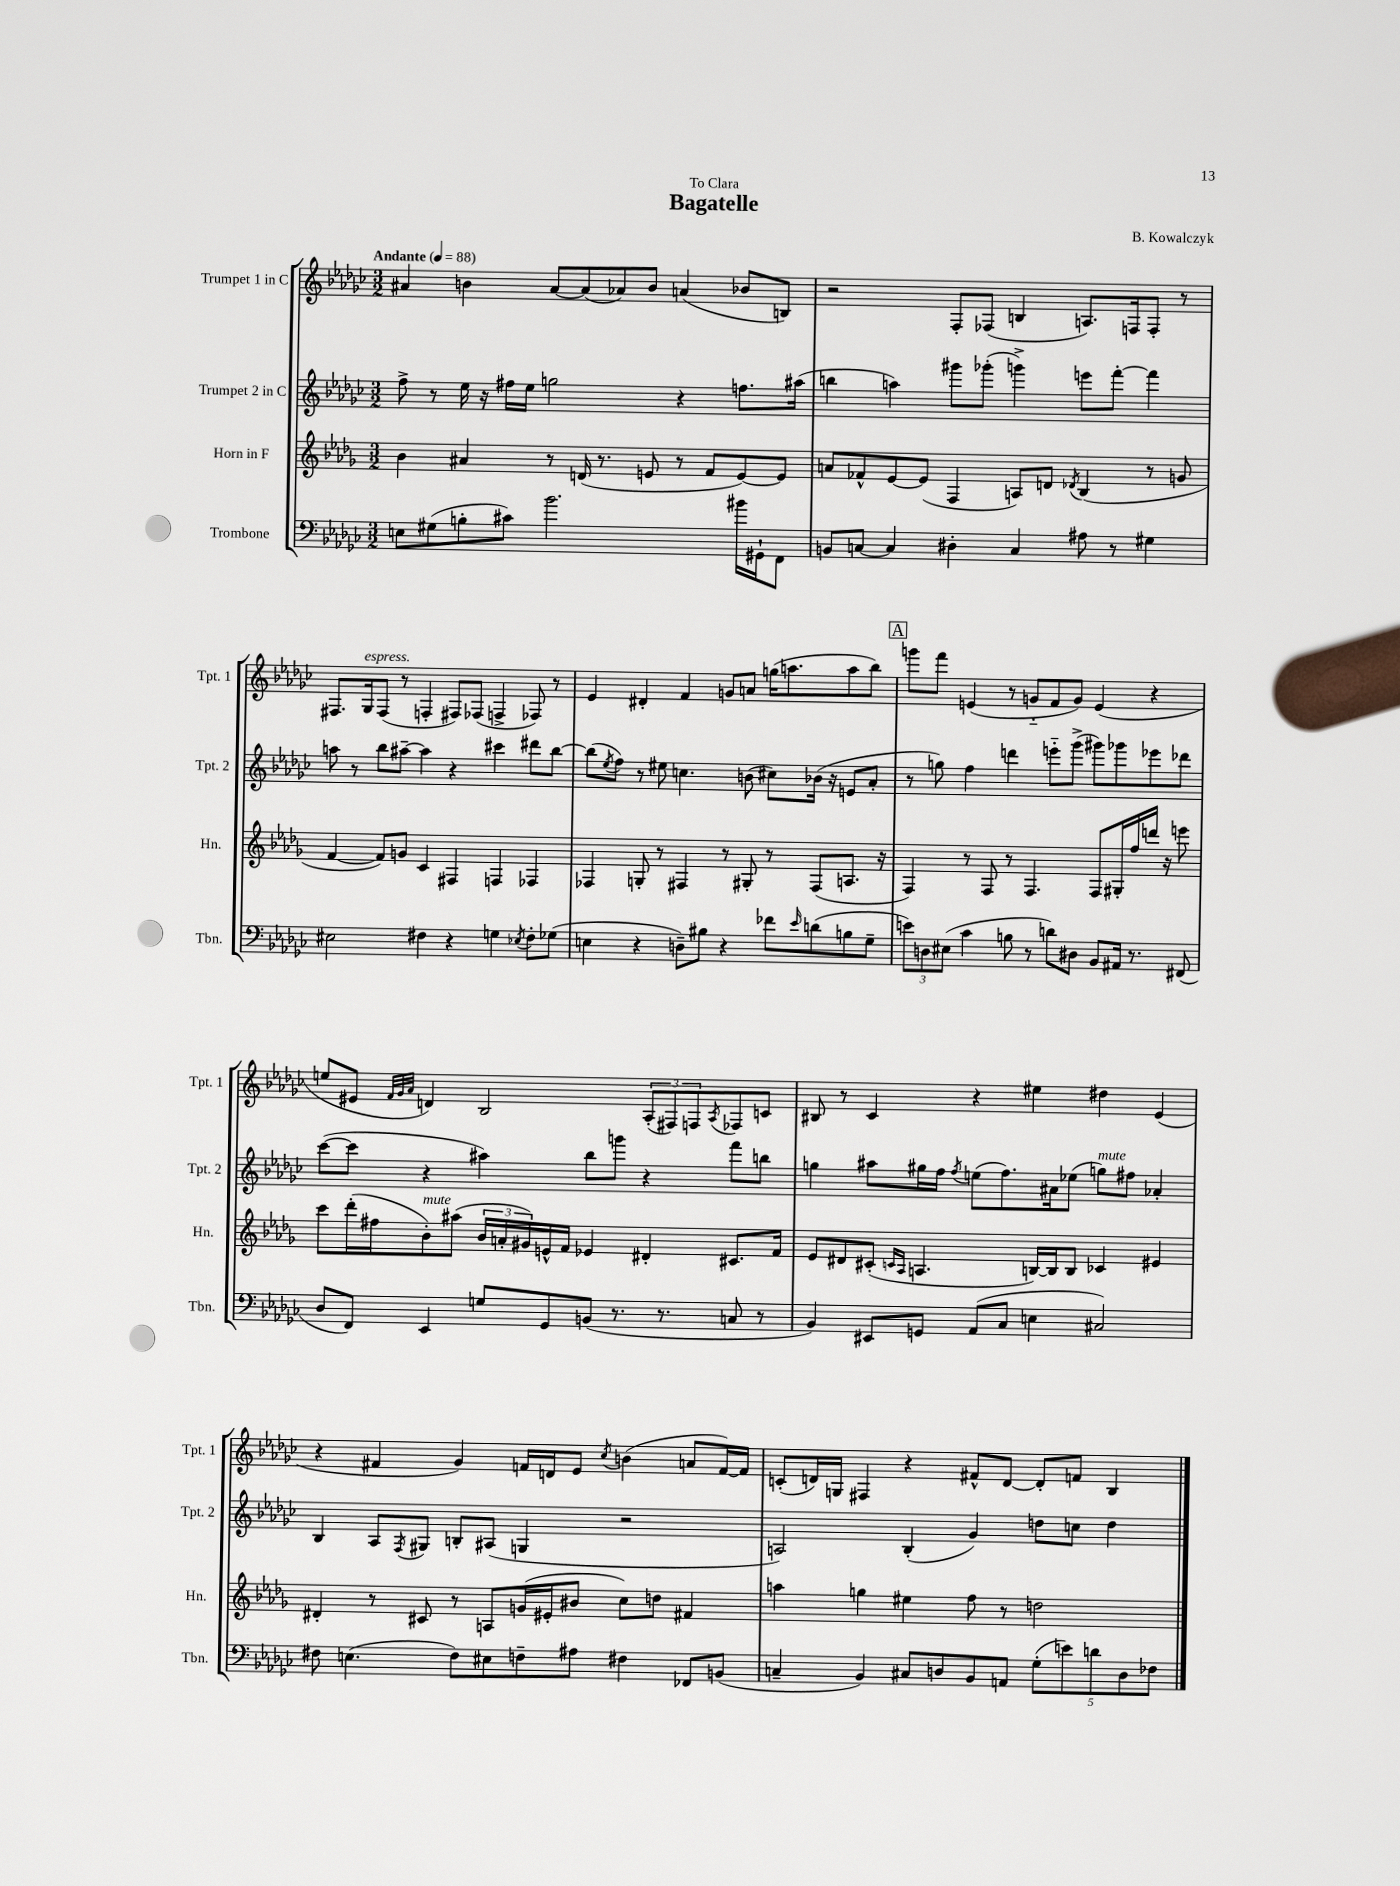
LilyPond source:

\header { title = "Bagatelle" composer = "B. Kowalczyk" dedication = "To Clara" }
<<
\new StaffGroup <<
\new Staff = "s0" \with { instrumentName = "Trumpet 1 in C" shortInstrumentName = "Tpt. 1" } {
    \clef treble \key ges \major \numericTimeSignature \time 3/2 \tempo "Andante" 4 = 88
    ais'4 b'4 ais'8~ ais'8( aes'8) b'8 a'4( bes'8 b8) |
    r2 f8-. fes8( b4 a8.) f16 f8-. r8 |
    fis8. ges16^\markup { \italic "espress." } fis8( r8 f4-. fis8) fes8( f4-> fes8) r8 |
    ees'4 dis'4-. f'4 g'8 a'8 g''16( a''8. a''8 bes''8) |
    \mark \markup { \box "A" } g'''8 f'''8 e'4( r8 g'8-_ f'8 g'8) e'4( r4 |
    e''8 eis'8 \grace { f'32 ges'32 aes'32 } d'4) bes2 \tuplet 3/2 { aes8-.( fis8) f8 } \acciaccatura { aes8 } fes8 c'8 |
    bis8 r8 ces'4 r4 eis''4 dis''4 ees'4( |
    r4 fis'4 ges'4) f'16 d'16 ees'8 \acciaccatura { ces''8 } b'4( a'8 f'16~) f'16 |
    c'8-.( d'16) g16 fis4 r4 fis'8-^ d'8~ d'8-. f'8 bes4 \bar "|." |
}
\new Staff = "s1" \with { instrumentName = "Trumpet 2 in C" shortInstrumentName = "Tpt. 2" } {
    \clef treble \key ges \major \numericTimeSignature \time 3/2
    f''8-> r8 ees''16 r16 fis''16 ees''16 g''2 r4 f''8. ais''16( |
    b''4 a''4) gis'''8 ges'''8-.( g'''4->) e'''8 f'''8~-. f'''4 |
    a''8 r8 bes''8 ais''8~-- ais''4 r4 cis'''4 dis'''8 bes''8~ |
    bes''8( \acciaccatura { ees''8 } f''8) r8 eis''8 c''4. b'8( cis''8) bes'16( r16 e'8 aes'8-. |
    \mark \markup { \box "A" } r8 g''8) f''4 d'''4 e'''8-_ ges'''8->( gis'''8) ges'''8 ees'''8 des'''8 |
    ces'''8~( ces'''8 r4 ais''4) bes''8 g'''8 r4 f'''8 b''8 |
    g''4 ais''8 gis''16 f''16 \acciaccatura { f''8 } e''8( f''8.) ais'16 ees''8( g''8^\markup { \italic "mute" }) fis''8 aes'4-. |
    bes4 aes8 \acciaccatura { f8 } gis8 b8-. ais8( g4 r2 |
    a2) bes4-.( ges'4) d''8 c''8 d''4 \bar "|." |
}
\new Staff = "s2" \with { instrumentName = "Horn in F" shortInstrumentName = "Hn." } {
    \clef treble \key des \major \numericTimeSignature \time 3/2
    bes'4 ais'4 r8 d'16( r8. e'8 r8 f'8 e'8~) e'8 |
    a'8 fes'8-^ ees'8~ ees'8( f4 a8) d'8 \acciaccatura { des'8 } bes4( r8 g'8 |
    f'4~ f'8) g'8 c'4 fis4 f4 fes4 |
    fes4 g8-. r8 fis4 r8 gis8-. r8 fis8( a8. r16 |
    \mark \markup { \box "A" } f4) r8 f8 r8 f4. f8 gis16-. f''16 d'''16 r16 e'''8 |
    c'''8 des'''16-.( fis''16 bes'8-.^\markup { \italic "mute" }) ais''8( \tuplet 3/2 { bes'16 a'16-. gis'16) } e'16-^ f'16 ees'4 dis'4-. cis'8. f'16 |
    ees'8 dis'8 cis'8-.( \grace { c'16 aes16 } a4. b16~) b16 b8 ces'4 eis'4 |
    dis'4-. r8 cis'8 r8 a8 g'16( eis'16-. bis'8 c''8) d''8 fis'4 |
    a''4 g''4 eis''4 f''8 r8 d''2 \bar "|." |
}
\new Staff = "s3" \with { instrumentName = "Trombone" shortInstrumentName = "Tbn." } {
    \clef bass \key ges \major \numericTimeSignature \time 3/2
    e8 gis8( b8-. cis'8) bes'2. bis'16 gis,16-! f,8 |
    b,8 c8~ c4 dis4-. c4 ais8 r8 gis4 |
    eis2 fis4 r4 g4 \acciaccatura { ees8 } fis8-. ges8( |
    e4 r4 d8--) bis8 r4 fes'8 \grace { ees'16 } d'8( b8 ges8-- |
    \mark \markup { \box "A" } \tuplet 3/2 { e'8) d8 eis8( } ces'4 b8 r8 d'8) dis8 bes,8 ais,16 r8. fis,8( |
    des8 f,8) ees,4 g8 ges,8 b,8( r8. r8. c8 r8 |
    bes,4) eis,8 g,8 aes,8( ces8 e4 cis2) |
    fis8 e4.( fis8) eis8 f8-- ais8 fis4 fes,8 b,8( |
    c4-- bes,4) cis8 d8 bes,8 a,8 \tuplet 5/4 { ges8-.( e'8) d'8 d8 fes8 } \bar "|." |
}
>>
>>
\layout { \context { \Score \remove "Bar_number_engraver" } }
